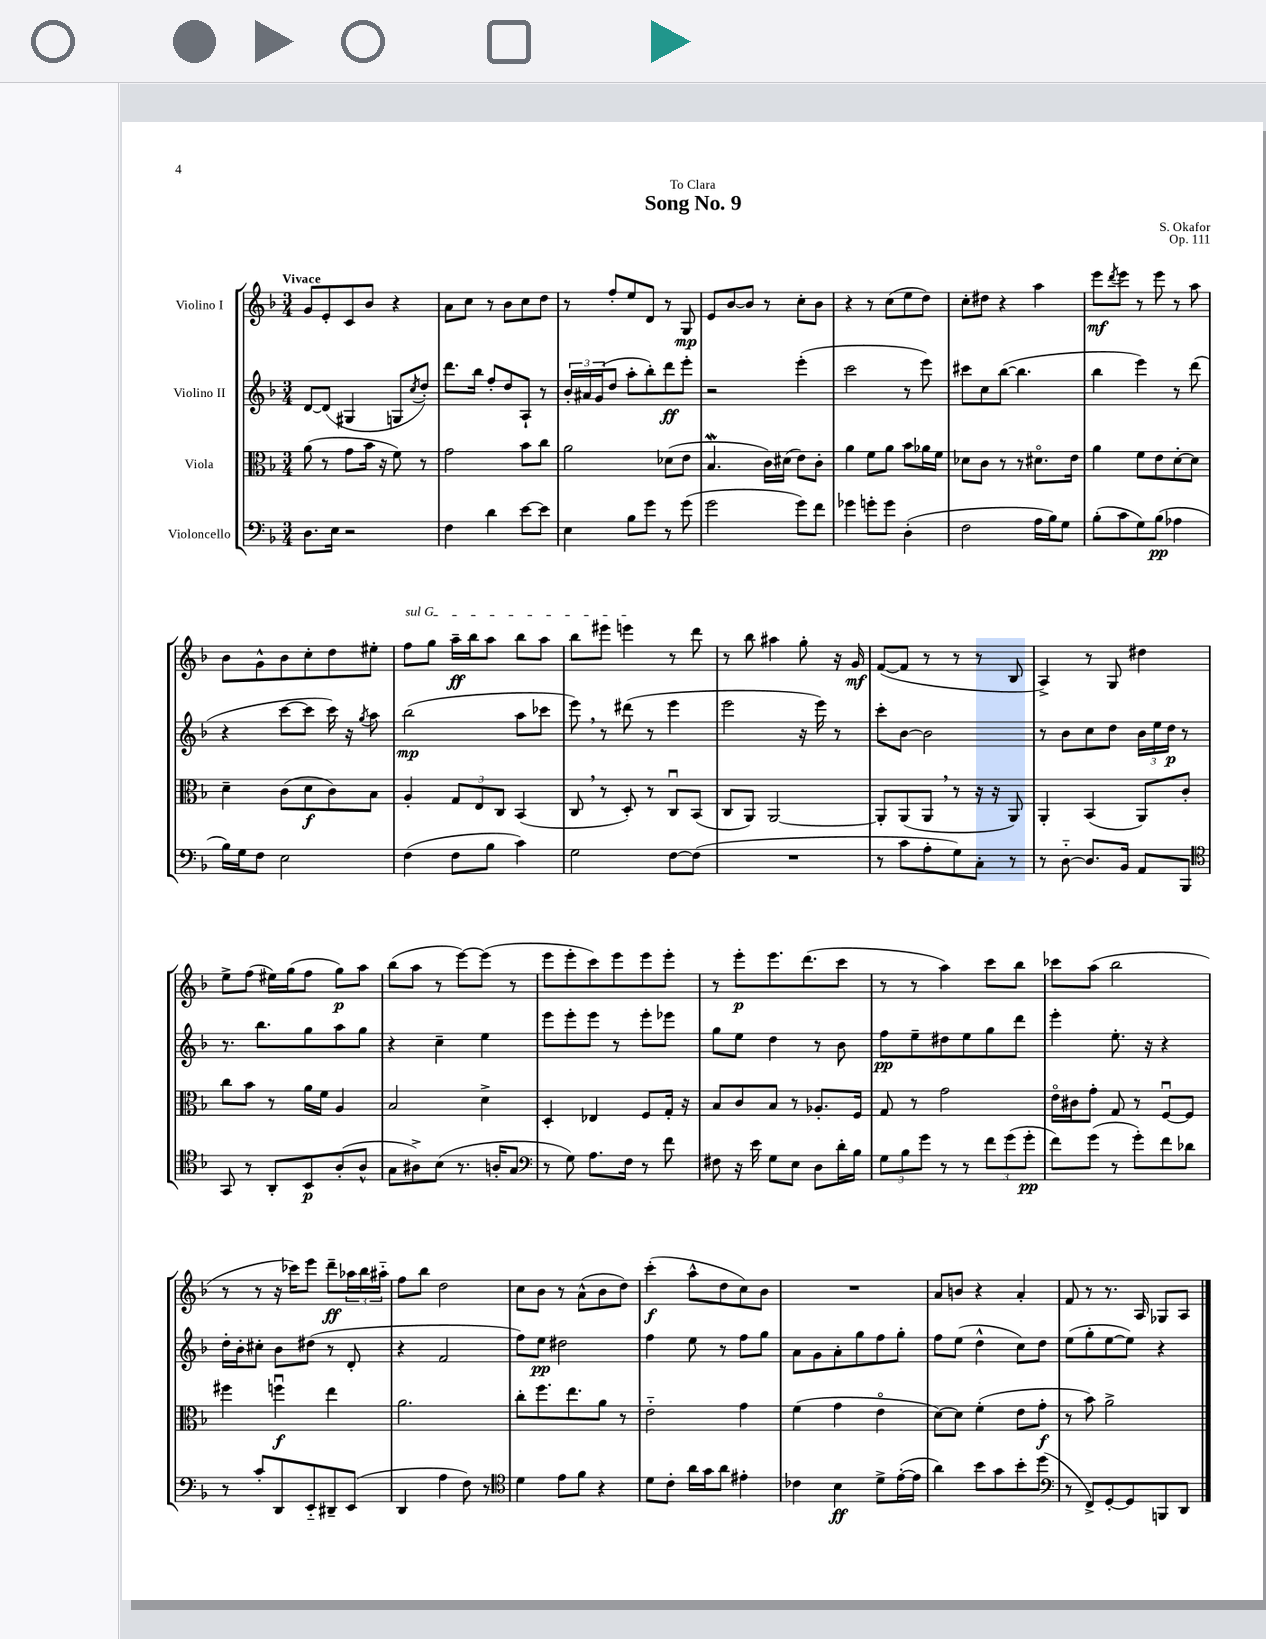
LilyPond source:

\header { title = "Song No. 9" composer = "S. Okafor" dedication = "To Clara" opus = "Op. 111" }
<<
\new StaffGroup <<
\new Staff = "s0" \with { instrumentName = "Violino I" } {
    \clef treble \key f \major \numericTimeSignature \time 3/4 \tempo "Vivace"
    g'8 e'8-. c'8 bes'8 r4 |
    a'8 c''8 r8 bes'8 c''8 d''8 |
    r8 f''8-. e''8 d'8 r8 g8\mp |
    e'8 bes'8~ bes'8 r8 c''8-. bes'8 |
    r4 r8 c''8( e''8 d''8) |
    c''8-. dis''8 r4 a''4 |
    e'''8\mf \acciaccatura { d'''8 } e'''8 r8 e'''8 r8 a''8 |
    bes'8 g'8-^ bes'8 c''8-. d''8 eis''8-. |
    \once \override TextSpanner.bound-details.left.text = \markup { \italic "sul G" } f''8\startTextSpan g''8 a''16--\ff bes''16 a''8 bes''8 a''8 |
    bes''8 eis'''8 e'''4\stopTextSpan r8 d'''8 |
    r8 bes''8 ais''4 g''8-. r16 g'16\mf |
    f'8~( f'8 r8 r8 r8 bes8 |
    a4->) r8 g8 dis''4 |
    e''8-> f''8( eis''16) g''16( f''8 g''8\p) a''8 |
    bes''8( a''8 r8 e'''8~) e'''8( r8 |
    e'''8 e'''8-. c'''8) e'''8 e'''8 e'''8-. |
    r8 e'''8-.\p e'''8. d'''8.( c'''8 |
    r8 r8 a''4) c'''8 bes''8 |
    ces'''8 a''8( bes''2 |
    r8 r8 r16 ces'''16) e'''8 d'''8--\ff \tuplet 3/2 { aes''16 bes''16 ais''16-_ } |
    f''8 bes''8 d''2 |
    c''8 bes'8 r8 a'8-^( bes'8 d''8) |
    c'''4-.\f( a''8-^ d''8 c''8) bes'8 |
    R2. |
    a'8 b'8 r4 a'4-. |
    f'8 r8 r8. a16 ges8 a8 \bar "|." |
}
\new Staff = "s1" \with { instrumentName = "Violino II" } {
    \clef treble \key f \major \numericTimeSignature \time 3/4
    d'8~ d'8( gis4 g8 \acciaccatura { c''8 } d''8-.) |
    d'''8. bes''16 f''8-. d''8 a8-! r8 |
    \tuplet 3/2 { bes'16-. ais'16 g'16( } d''8 a''8-. bes''8-.) d'''8\ff e'''8-. |
    r2 e'''4-.( |
    c'''2 r8 e'''8) |
    cis'''8 c''8 bes''8~( bes''4. |
    bes''4 e'''4) r8 d'''8( |
    r4 c'''8~ c'''8 c'''16) r16 \acciaccatura { g''8 } a''8 |
    bes''2\mp( a''8 ces'''8 |
    e'''8) \breathe r8 dis'''8( r8 e'''4 |
    e'''2 r16 e'''16) r8 |
    c'''8-. bes'8~ bes'2 |
    r8 bes'8 c''8 d''8 \tuplet 3/2 { bes'16 e''16 d''16\p } r8 |
    r8. bes''8. g''8 a''8 g''8 |
    r4 c''4-- e''4 |
    e'''8 e'''8-. e'''8 r8 e'''8-. ees'''8 |
    g''8 e''8 d''4 r8 bes'8 |
    f''8\pp e''8-- dis''8 e''8 g''8 d'''8 |
    e'''4-. e''8.-. r16 r4 |
    d''16-. bes'16-. cis''8-. bes'8 dis''8( r8 d'8-. |
    r4 f'2 |
    f''8) e''8\pp dis''2 |
    f''4 e''8 r8 f''8 g''8 |
    a'8 g'8 a'8-. g''8 f''8 g''8-. |
    f''8 e''8( d''4-^ c''8) d''8 |
    e''8( g''8-. e''8~ e''8) r4 \bar "|." |
}
\new Staff = "s2" \with { instrumentName = "Viola" } {
    \clef alto \key f \major \numericTimeSignature \time 3/4
    a'8( r8 g'8 bes'16 r16 f'8) r8 |
    g'2 bes'8 c''8 |
    a'2 des'8( e'8 |
    bes4.\mordent c'16) dis'16( e'8) c'8-. |
    a'4 f'8 a'8 bes'8 aes'16 f'16 |
    des'8 c'8 r8 r8 dis'8.\flageolet e'16 |
    a'4 f'8 e'8 d'8~-. d'8 |
    d'4-- c'8( d'8\f c'8) bes8 |
    a4-. \tuplet 3/2 { g8 e8 c8 } bes,4( |
    c8 \breathe r8 d8-.) r8 c8\downbow bes,8( |
    c8 a,8) a,2~ |
    a,8-. a,8( a,8 \breathe r8 r16 r16 a,8) |
    a,4-. bes,4( a,8) c'8-. |
    c''8 bes'8 r8 a'16 f'16 a4 |
    bes2 d'4-> |
    d4-. ees4 f8 g16-. r16 |
    bes8 c'8 bes8 r8 aes8.-. f16 |
    g8 r8 g'2 |
    e'16\flageolet cis'16 g'8-. g8 r8 f8~\downbow f8 |
    fis''4 f''4\downbow\f e''4 |
    a'2. |
    c''8-. f''8. e''8. a'8 r8 |
    e'2-_ g'4 |
    f'4( g'4 e'4\flageolet |
    d'8~) d'8 f'4-.( e'8 g'8-.\f |
    r8 bes'8) a'2-> \bar "|." |
}
\new Staff = "s3" \with { instrumentName = "Violoncello" } {
    \clef bass \key f \major \numericTimeSignature \time 3/4
    d8. e16 r2 |
    f4 d'4 e'8~ e'8 |
    e4 bes8 g'8 r8 g'8( |
    g'2 g'8) f'8 |
    ges'4 g'8-. g'8 d4-.( |
    f2 a16 bes16) g8 |
    bes8-.( c'8 g8) bes8\pp( aes4 |
    bes16) g16 f8 e2 |
    f4( f8 bes8 c'4) |
    g2 f8~ f8( |
    R2. |
    r8 c'8 a8-. g8) c8-. r8 |
    r8 d8~-_ d8. bes,16 a,8 bes,,8 |
    \clef tenor g,8 r8 a,8-. bes,8\p a8-.( a8-^ |
    g8 ais8->) bes8( r8. a16-. g8 |
    \clef bass r8 g8) a8. f16 r8 f'8 |
    fis8 r16 e'16 g8 e8 d8 d'16-. bes16 |
    \tuplet 3/2 { g8 bes8 g'8 } r8 r8 \tuplet 3/2 { f'8 g'8( g'8-.\pp } |
    f'8) g'8( r8 g'8-.) f'8 des'8 |
    r8 c'8-. d,8 e,8-_ dis,8-- e,8( |
    d,4 a4 f8) r8 |
    \clef tenor d'4 e'8 f'8 r4 |
    d'8 c'8-. a'16 g'16 a'8 eis'4-. |
    ces'4 bes4\ff d'8-> e'16~-.( e'16 |
    a'4) bes'8 g'8 bes'8-. d''8( |
    \clef bass r8 f,8->) g,8~-. g,8 b,,8 d,8 \bar "|." |
}
>>
>>
\layout { \context { \Score \remove "Bar_number_engraver" } }
